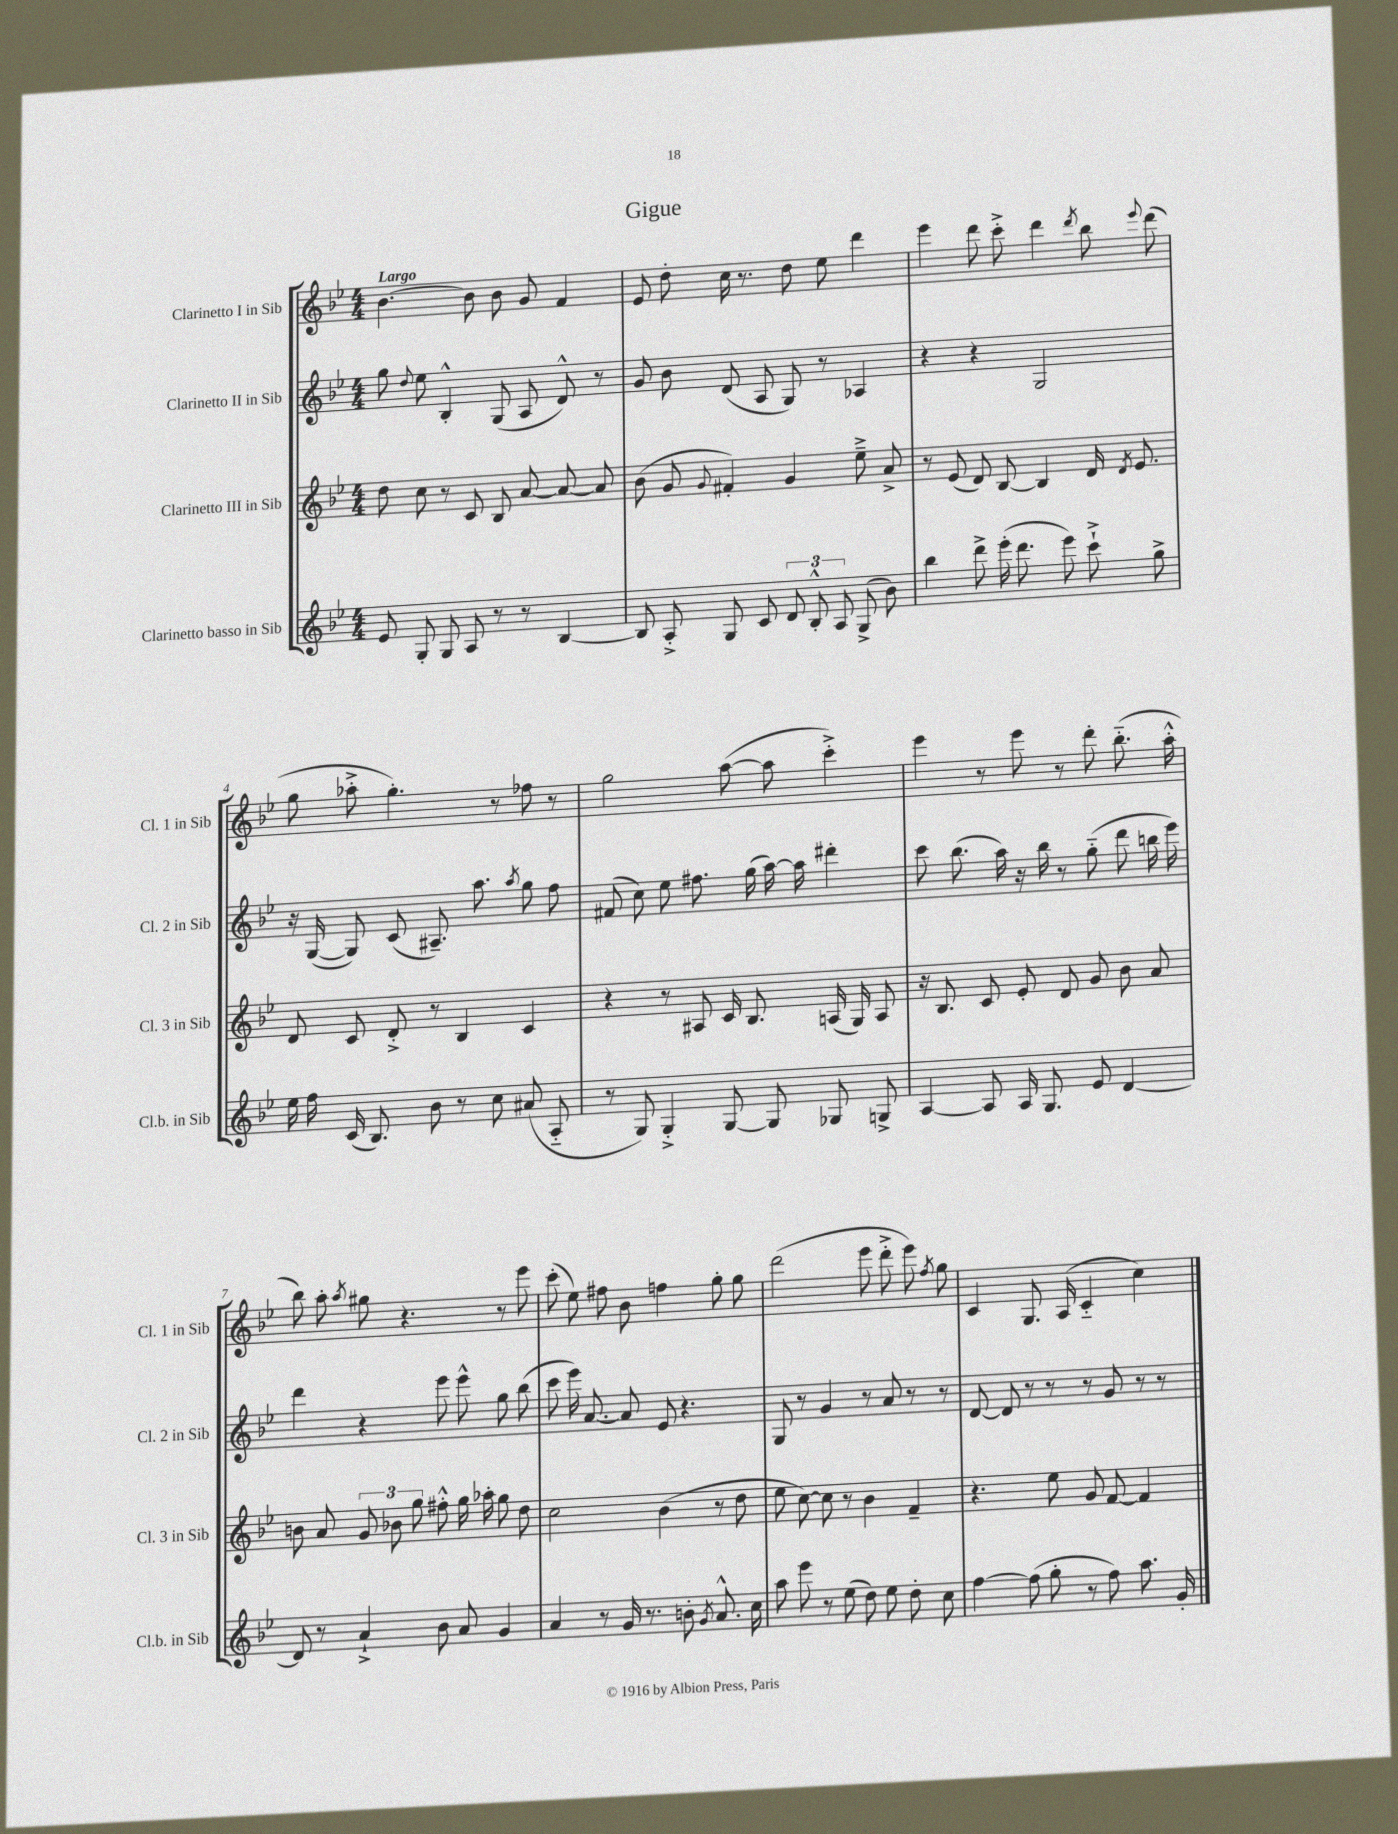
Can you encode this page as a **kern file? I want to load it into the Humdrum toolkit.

**kern	**kern	**kern	**kern
*staff4	*staff3	*staff2	*staff1
*clefG2	*clefG2	*clefG2	*clefG2
*k[b-e-]	*k[b-e-]	*k[b-e-]	*k[b-e-]
*M4/4	*M4/4	*M4/4	*M4/4
8e-	8dd	8gg	[4.b-
.	.	8qqdd	.
8G'	8cc	8ee-	.
8G	8r	4B-'^^	.
8A	8c	.	8b-]
8r	8B-	(8G	8b-
8r	[8a	8A	8g
[4B-	8a_	8d^^)	4f
.	8a]	8r	.
=	=	=	=
8B-]	(8b-	8g	8e-
8A'^	8g	8b-	8dd'
.	8qqg	.	.
8G	4f#')	(8d	16cc
.	.	.	8.r
8c	.	8A	.
12d	4g	8G)	8dd
12B-'^^	.	.	.
.	.	8r	8ee-
12A	.	.	.
(8G^	8ee-~^	4A-	4ddd
8b-)	8a^	.	.
=	=	=	=
4bb-	8r	4r	4eee-
.	(8e-	.	.
8ddd^	8d)	4r	8ddd
(16eee-'	[8B-	.	8ccc'^
8.ddd	.	.	.
.	4B-]	2G	4ddd
8eee-)	.	.	.
.	.	.	8qddd
8ccc`^	16d	.	8bb-
.	8qd	.	.
.	8.e-	.	.
.	.	.	8qqeee-
8gg^	.	.	(8ddd
=	=	=	=
16ee-	8d	16r	8gg
16ff	.	([16G	.
(16c	8c	8G])	8aa-'^
8.B-)	.	.	.
.	8d'^	(8c	4.gg')
8b-	8r	8.A#~)	.
8r	4B-	.	.
.	.	8.aa	.
8cc	.	.	8r
.	.	8qaa	.
(8a#	4c	8gg	8ff-
8A'~	.	8ff	8r
=	=	=	=
8r	4r	(8f#	2gg
8G)	.	8cc)	.
4G'^	8r	8ee-	.
.	8A#	8.ff#	.
[8G	16c	.	([8aa
.	8.B-	(16gg	.
8G]	.	[16aa)	8aa]
.	.	16aa]	.
8G-	(16A	4ddd#'	4ccc'^)
.	16G)	.	.
8G^	8A	.	.
=	=	=	=
[4A	16r	8ccc	4eee-
.	8.B-	.	.
.	.	(8.bb-	.
8A]	8c	.	8r
.	.	16aa)	.
16A	8e-'	16r	8eee-
8.G	.	16bb-	.
.	8d	8r	8r
8e-	8g	(8gg'~	8ddd'
[4d	8b-	8ddd	(8.bb-'~
.	8a	16bb	.
.	.	16eee-)	16aa'^^
=	=	=	=
8d]	8b	4ddd	8bb-)
8r	8a	.	8aa'
.	.	.	8qaa
4a`^	12g	4r	8gg#
.	12b-	.	.
.	.	.	4.r
.	12gg	.	.
8b-	8ff#'^^	8eee-	.
8a	16gg	8eee-^^	.
.	16aa-'	.	.
4g	8gg	8gg	8r
.	8dd	(8bb-	8eee-
=	=	=	=
4a	2cc	8ccc	(8ccc'
.	.	16eee-)	8ee-)
.	.	[8.a	.
8r	.	.	8ff#
16g	.	8a]	8b-
8.r	.	.	.
.	(4b-	8e-	4ff
8b'	.	4.r	.
8qg	.	.	.
8.a^^	8r	.	8gg'
.	8dd	.	8gg
16cc	.	.	.
=	=	=	=
8aa	8ee-	8G	(2ddd
8eee-	[8cc)	8r	.
8r	8cc]	4g	.
(8ee-	8r	.	.
8dd)	4b-	8r	8eee-
8ee-	.	8a	8ddd'^
8dd'	4f~	8r	8eee-)
.	.	.	8qff
8cc	.	8r	8gg
=	=	=	=
[4ff	4.r	[8d	4c
.	.	8d]	.
(8ff]	.	8r	8.G
8gg'	8ee-	8r	.
.	.	.	(16A
8r	8g	8r	4c'~
8ff)	[8f	8g	.
8.aa	4f]	8r	4cc)
.	.	8r	.
16g'	.	.	.
==	==	==	==
*-	*-	*-	*-
